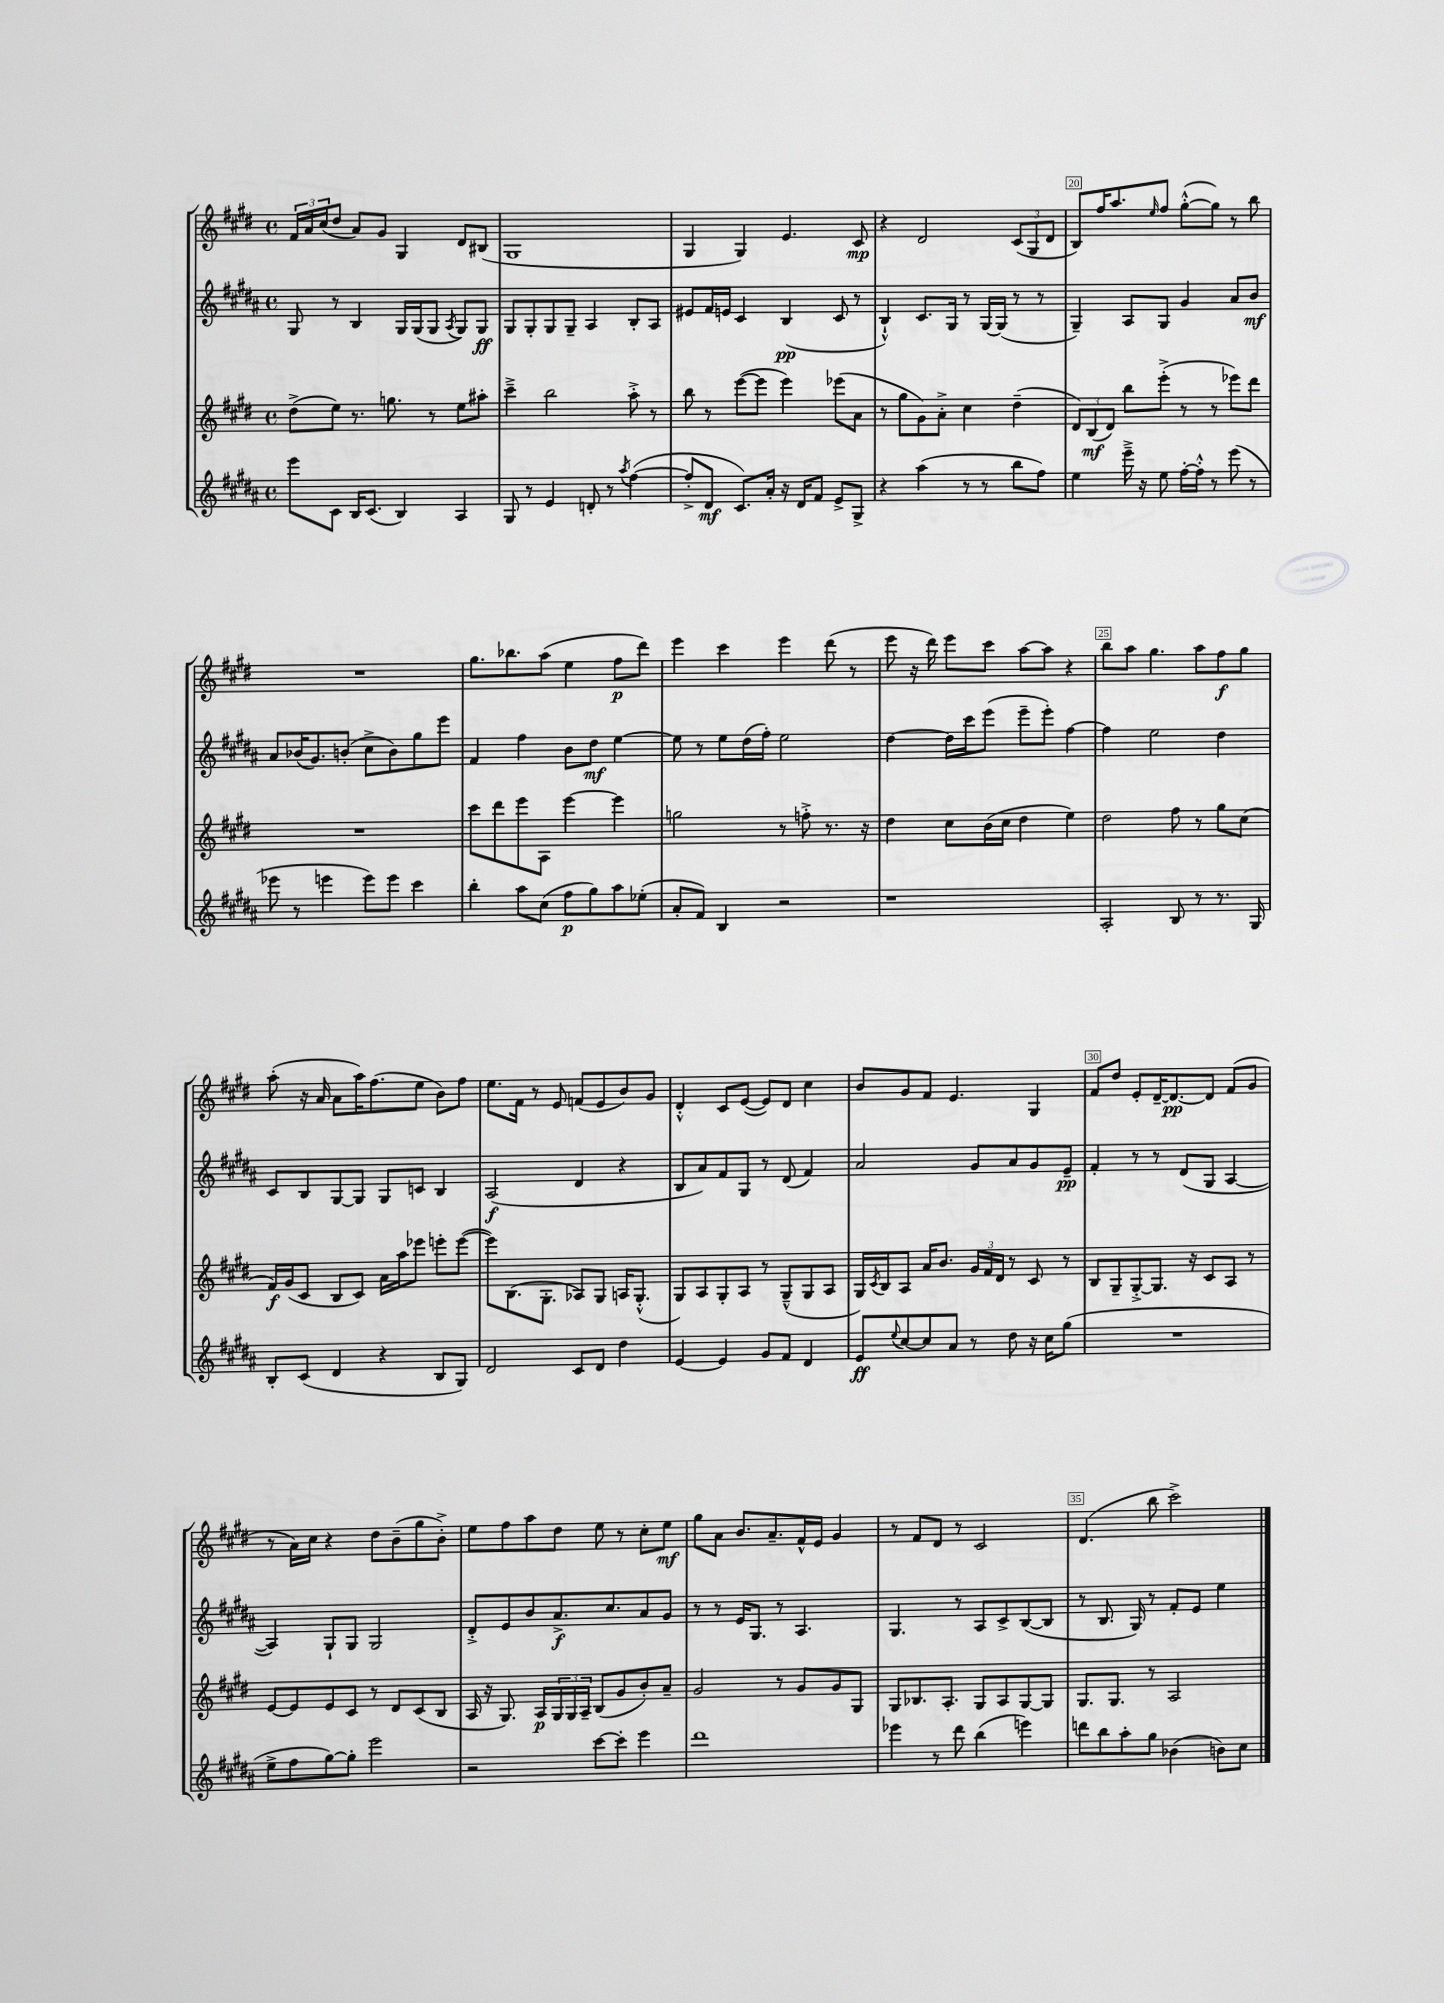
<<
\new StaffGroup <<
\new Staff = "s0" {
    \clef treble \key e \major \defaultTimeSignature \time 4/4
    \tuplet 3/2 { fis'16 a'16 cis''16( } dis''8 a'8) gis'8 gis4 dis'8 bis8( |
    gis1 |
    gis4 gis4) e'4. cis'8\mp |
    r4 dis'2 \tuplet 3/2 { cis'8( gis8 dis'8 } |
    b8) fis''16 a''8. \grace { e''16 } fis''8 gis''8~-.-^( gis''8) r8 b''8 |
    R1 |
    gis''8. bes''8. a''8( e''4 fis''8\p dis'''8) |
    e'''4 cis'''4 e'''4 dis'''8( r8 |
    e'''8 r16 dis'''16) e'''8 cis'''8 a''8~ a''8 r4 |
    b''8 a''8 gis''4. a''8 fis''8\f gis''8 |
    a''8-.( r16 a'16 a'8 a''16) fis''8.( e''8 b'8) fis''8 |
    e''8. fis'16 r8 e'8 f'8( e'8 b'8) gis'8 |
    dis'4-.-^ cis'8 e'8~( e'8) dis'8 cis''4 |
    b'8 gis'8 fis'8 e'4. gis4 |
    fis'8 dis''8 e'8-. dis'16~-- dis'8.~\pp dis'8 fis'8( gis'8 |
    r8 a'16) cis''16 r4 dis''8 b'8--( gis''8 b'8-.->) |
    e''8 fis''8 a''8 dis''8 e''8 r8 cis''8-. e''8\mf |
    gis''8 a'8 b'8. a'8.-- fis'16-^ e'16 gis'4 |
    r8 fis'8 dis'8 r8 cis'2 |
    dis'4.( b''8 cis'''2->) \bar "|." |
}
\new Staff = "s1" {
    \clef treble \key b \major \defaultTimeSignature \time 4/4
    gis8 r8 b4 gis16 gis16( gis8 \acciaccatura { ais8 } gis8) gis8\ff |
    gis8 gis8-. gis8 gis8-- ais4 b8-. ais8 |
    eis'8 fis'16 e'16 cis'4 b4\pp( cis'8 r8 |
    b4-!-^) cis'8. gis16 r8 gis16~ gis16( r8 r8 |
    gis4--) ais8 gis8 gis'4 ais'8 b'8\mf |
    ais'8 bes'16( gis'8.) b'8-.( cis''8-> b'8) gis''8 e'''8 |
    fis'4 fis''4 b'8 dis''8\mf e''4~ |
    e''8 r8 e''8 dis''16( fis''16-.) e''2 |
    dis''4~ dis''16 cis'''16 e'''8( e'''8-- e'''8-.) fis''4~ |
    fis''4 e''2 dis''4 |
    cis'8 b8 gis8~ gis8 gis8 c'8 b4 |
    ais2\f( dis'4 r4 |
    b8 ais'8) fis'8 gis8 r8 dis'8( fis'4) |
    ais'2 gis'8 ais'8 gis'8 e'8--\pp |
    fis'4-. r8 r8 dis'8( gis8 ais4~ |
    ais4) gis8-! gis8 gis2 |
    dis'8-.-> e'8 b'8 ais'8.->\f cis''8. ais'8 gis'8 |
    r8 r8 e'16 gis8. r8 ais4. |
    gis4. r8 ais8 cis'8-> b8~( b8 |
    r8 b8. gis16) r8 fis'8-. e'8 e''4 \bar "|." |
}
\new Staff = "s2" {
    \clef treble \key e \major \defaultTimeSignature \time 4/4
    dis''8->( e''8) r8. g''8. r8 e''8 ais''8-. |
    cis'''4---> b''2 a''8-.-> r8 |
    b''8 r8 e'''8~( e'''8 e'''4) ees'''8( a'8 |
    r8 gis''8 gis'8) a'8-.-> cis''4 dis''4--( |
    \tuplet 3/2 { dis'8) b8\mf( dis'8) } b''8 e'''8-.->( r8 r8 ees'''8) dis'''8 |
    R1 |
    cis'''8 dis'''8 e'''8 a8 e'''4~ e'''4 |
    g''2 r8 f''8-.-> r8. r16 |
    dis''4 cis''8 b'16( cis''16 dis''4 e''4) |
    dis''2 fis''8 r8 gis''8 cis''8( |
    fis'16\f) gis'16( cis'8 b8 cis'8) a'16 a''16 ees'''8 e'''8-. e'''8~( |
    e'''8) b8.( gis8.-. aes8) gis8 a16 gis8.-.-^( |
    gis8) a8 gis8-. a8 r8 gis8---^( gis8 a8 |
    gis16) \acciaccatura { cis'8 } b16 a8 a'16 b'8. \tuplet 3/2 { gis'16 fis'16 dis'16 } r8 cis'8 r8 |
    b8 gis8-- gis8~-.-> gis8. r16 cis'8 a8 r8 |
    e'8~ e'8 e'8 cis'8 r8 dis'8 cis'8( b8 |
    a16 r16 gis8.) a16\p \tuplet 3/2 { gis16 gis16 a16-- } b8( gis'8 b'8-.) a'8-- |
    gis'2 r8 gis'8 gis'8 gis8 |
    gis8 bes8. a8.-. gis8 a8 gis8~ gis8 |
    gis8. gis8. r8 a2 \bar "|." |
}
\new Staff = "s3" {
    \clef treble \key b \major \defaultTimeSignature \time 4/4
    e'''8 cis'8 b16 cis'8.( b4) ais4 |
    gis8 r8 e'4 d'8-. r8 \acciaccatura { ais''8 } fis''4~( |
    fis''8-.-> dis'8\mf cis'8.) ais'16-. r16 dis'16 fis'8 e'8-> gis8-> |
    r4 ais''4( r8 r8 b''8 fis''8) |
    e''4 e'''16---> r16 e''8 fis''16~-. fis''16-.-^ r8 e'''8( r8 |
    ees'''8 r8 e'''4 e'''8) e'''8 cis'''4 |
    b''4-. ais''8 cis''8( fis''8\p gis''8) ais''8 ees''8-.( |
    ais'8-. fis'8) b4 r2 |
    r1 |
    ais2-. b8 r8 r8. gis16 |
    b8-. cis'8( dis'4 r4 b8 gis8) |
    dis'2 cis'8 dis'8 dis''4 |
    e'4~ e'4 gis'8 fis'8 dis'4 |
    e'8\ff \appoggiatura { e''8 } cis''8~ cis''8 ais'8 r8 dis''8 r16 cis''16 gis''8( |
    R1 |
    e''8-> fis''8 gis''8~) gis''8-. e'''2 |
    r2 cis'''8~ cis'''8-. e'''4 |
    dis'''1 |
    ees'''4 r8 dis'''8 b''4( e'''4) |
    d'''8 b''8 ais''8-. gis''8 bes'4( b'8) cis''8 \bar "|." |
}
>>
>>
\layout { \context { \Score currentBarNumber = #16 \override BarNumber.break-visibility = ##(#f #t #t) barNumberVisibility = #(every-nth-bar-number-visible 5) \override BarNumber.stencil = #(make-stencil-boxer 0.1 0.3 ly:text-interface::print) } }
